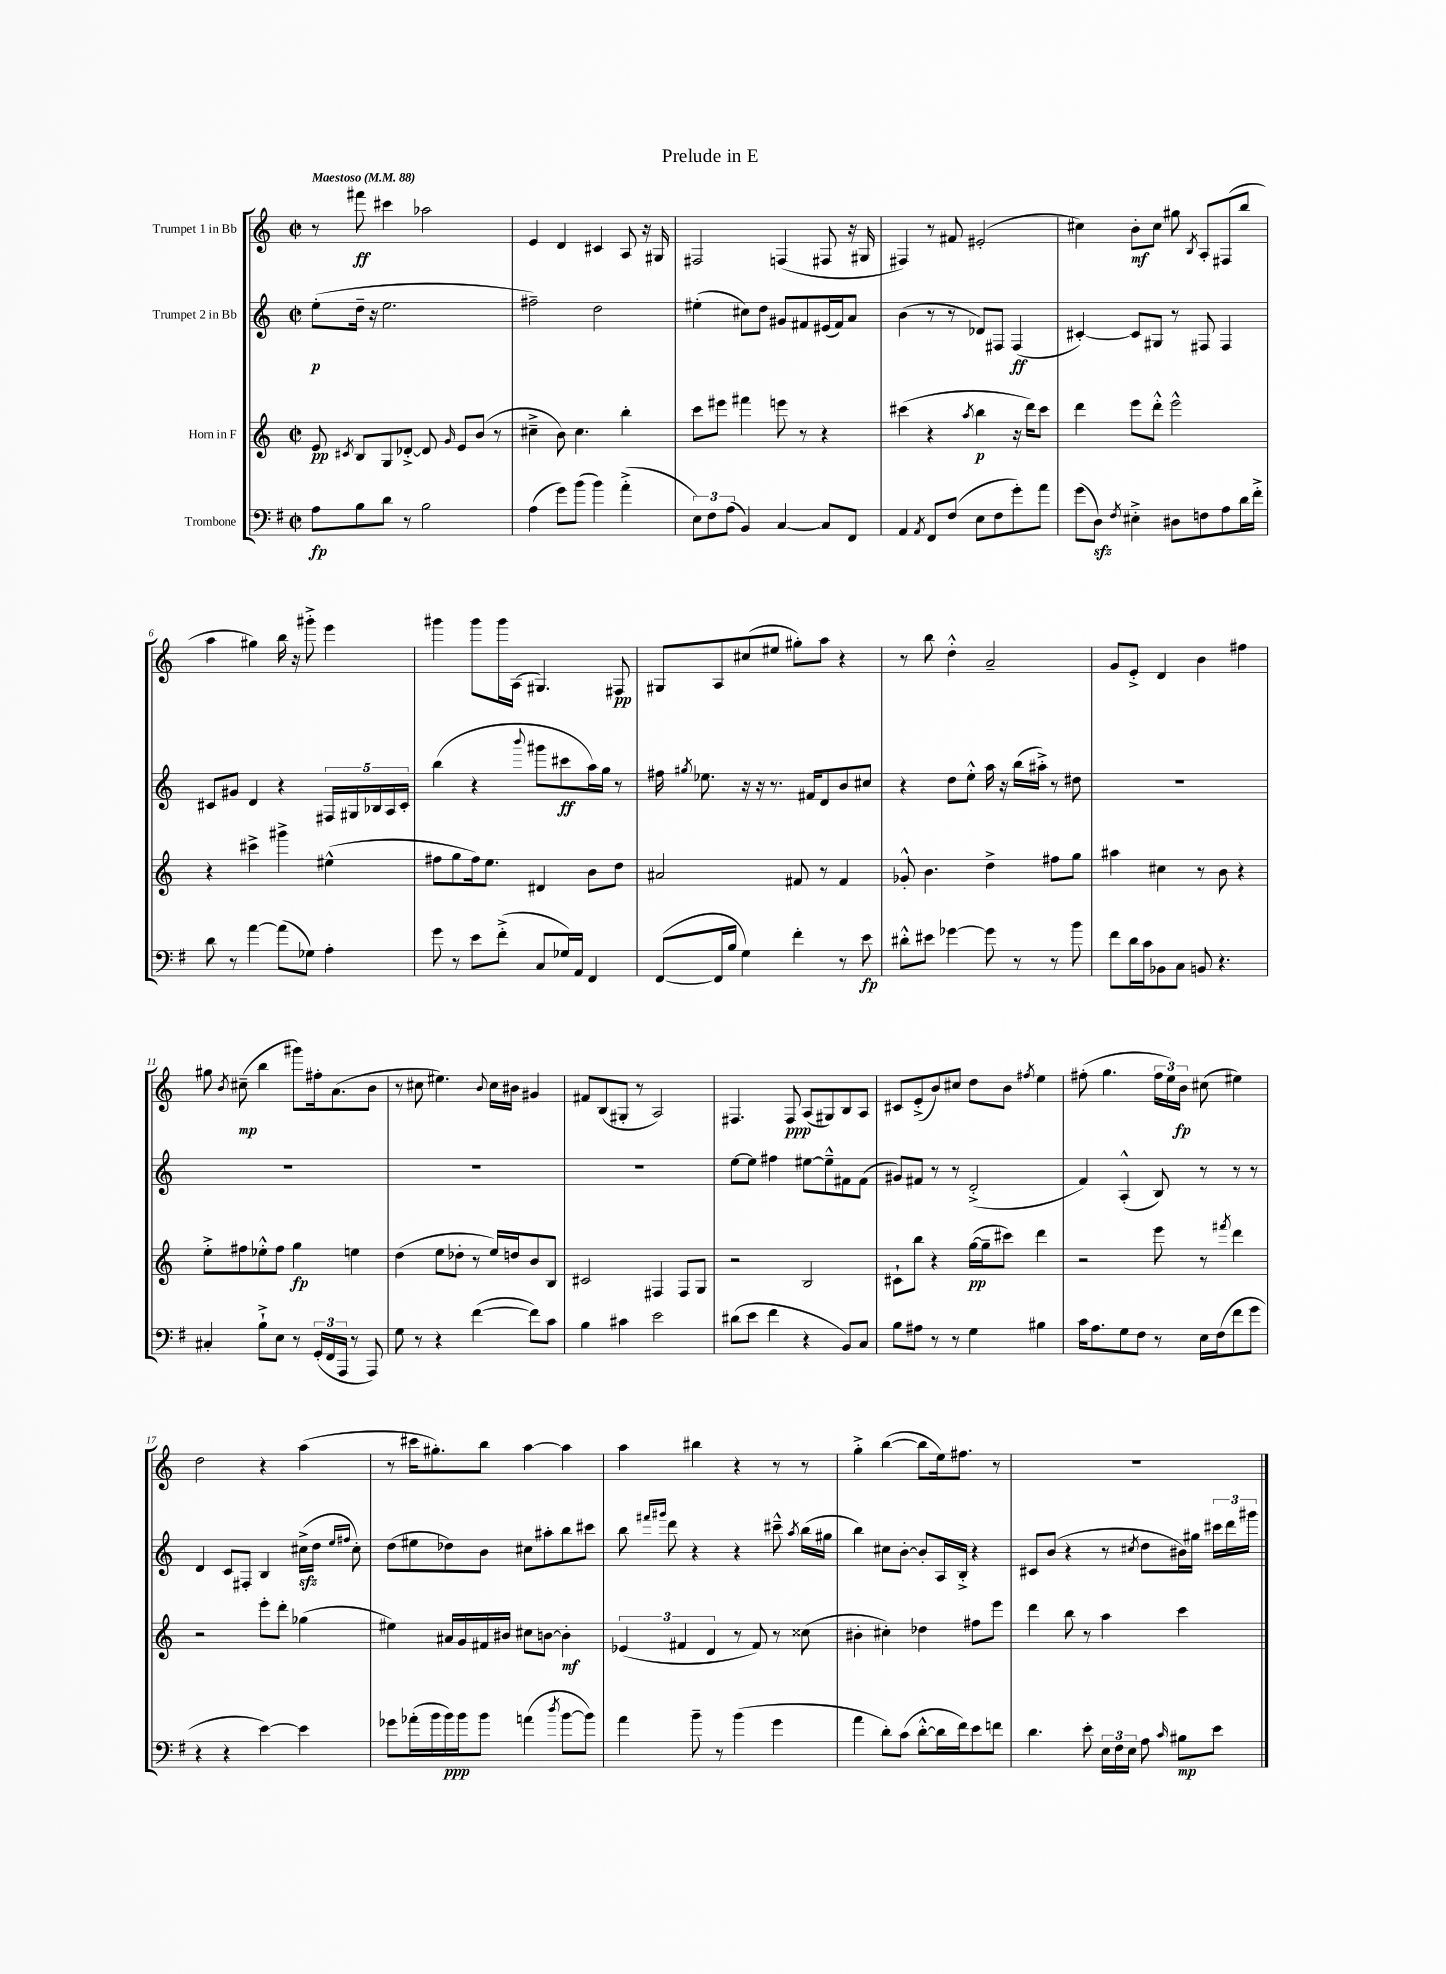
\header { title = "Prelude in E" }
<<
\new StaffGroup <<
\new Staff = "s0" \with { instrumentName = "Trumpet 1 in Bb" } {
    \clef treble \key c \major \defaultTimeSignature \time 2/2 \tempo "Maestoso" 4 = 88
    \autoBeamOff r8 fis'''8\ff cis'''4 aes''2 |
    e'4 d'4 cis'4 a8 r16 gis16 |
    fis2 f4( fis8 r16 gis16 |
    fis4) r8 fis'8 eis'2-.( |
    cis''4) b'8[-.\mf cis''8] gis''8 \acciaccatura { b8 } a8[-. fis8( b''8] |
    a''4 gis''4) b''16 r16 gis'''8-.-> e'''4 |
    gis'''4 gis'''8[ gis'''16 a16]( gis4.) fis8\pp |
    gis8[ a8 cis''8( eis''8] gis''8[-.) a''8] r4 |
    r8 b''8 d''4-.-^ a'2-- |
    g'8[ e'8]-.-> d'4 b'4 fis''4 |
    gis''8 \acciaccatura { b'8 } cis''8--\mp( b''4 gis'''8[) fis''16-. a'8.( b'8] |
    r8 cis''8 eis''4.) \appoggiatura { b'8 } cis''16[ bis'16] gis'4 |
    fis'8[ b8( gis8]-. r8 a2) |
    fis4. fis8\ppp a8[( gis8) b8 a8] |
    cis'8[ e'8-.->( b'8) cis''8] d''8[ b'8] \acciaccatura { fis''8 } e''4 |
    fis''8-.( g''4. \tuplet 3/2 { fis''16[ e''16) b'16]\fp } cis''8( eis''4) |
    d''2 r4 a''4( |
    r8 cis'''16[ gis''8.-.) b''8] a''4~ a''4 |
    a''4 bis''4 r4 r8 r8 |
    g''4-.-> b''4~( b''8[ e''16) fis''8.] r8 |
    R1 \bar "|." |
}
\new Staff = "s1" \with { instrumentName = "Trumpet 2 in Bb" } {
    \clef treble \key c \major \defaultTimeSignature \time 2/2
    \autoBeamOff e''8[-.\p( d''16]-- r16 e''2. |
    fis''2--) d''2 |
    eis''4-.( cis''8[) d''8] gis'8[ fis'8 eis'16( fis'16) a'8] |
    b'4( r8 r8 des'8[) fis8] fis4\ff( |
    cis'4~-.) cis'8[ gis8] r8 fis8 fis4 |
    cis'8[ gis'8] d'4 r4 \tuplet 5/4 { fis16[ gis16 bes16 a16 cis'16]-. } |
    b''4( r4 \appoggiatura { b'''8 } gis'''8[ cis'''8\ff a''16) g''16] r8 |
    fis''16 \acciaccatura { gis''8 } ees''8. r16 r16 r8. fis'16[ d'8 b'8 cis''8] |
    r4 d''8[ e''8]-.-^ a''16 r16 b''16[( ais''16]-.->) r8 dis''8 |
    R1 |
    R1 |
    R1 |
    R1 |
    e''8[~ e''8] fis''4 eis''8[~ eis''8---^ fis'8 fis'8]( |
    gis'8[) fis'8] r8 r8 d'2-.->( |
    f'4) a4-.-^( b8) r8 r8 r8 |
    d'4 c'8[ fis8]-. b4 cis''16[->\sfz( d''16] \grace { e''16[ fis''16] } cis''8-.) |
    d''8[( eis''8 des''8) b'8] cis''8[ ais''8-. b''8 cis'''8] |
    b''8 \grace { fis'''16[ gis'''16] } d'''8 r4 r4 cis'''8---^ \acciaccatura { a''8 } b''16[( gis''16] |
    b''4) cis''8[ b'8]~-. b'8[-. a16 b16]-.-> r4 |
    cis'8[ b'8]( r4 r8 \acciaccatura { cis''8 } d''8[ bis'16) gis''16] \tuplet 3/2 { cis'''16[ d'''16 gis'''16] } \bar "|." |
}
\new Staff = "s2" \with { instrumentName = "Horn in F" } {
    \clef treble \key c \major \defaultTimeSignature \time 2/2
    \autoBeamOff e'8\pp \acciaccatura { cis'8 } b8[ g8 des'8]~-.-> des'8 \grace { g'16 } e'8[ b'8]( r8 |
    cis''4---> b'8) cis''4. b''4-. |
    c'''8[ eis'''8] fis'''4 e'''8 r8 r4 |
    cis'''4( r4 \acciaccatura { a''8 } b''4\p r16 d'''16[) cis'''8] |
    d'''4 e'''8[ d'''8]-.-^ e'''2-^ |
    r4 cis'''4-> gis'''4-> eis''4-^( |
    fis''8[ g''8 fis''16) e''8.] dis'4 b'8[ d''8] |
    ais'2 fis'8 r8 fis'4 |
    ges'8-.-^ b'4. d''4-> fis''8[ g''8] |
    ais''4 cis''4 r8 b'8 r4 |
    e''8[-.-> fis''8 ees''8-.-^ fis''8] g''4\fp e''4 |
    d''4( e''8[ des''8]-. r8 e''16[) d''16 b'8 b8] |
    cis'2 fis4 fis8[ g8] |
    r2 b2 |
    cis'8[-! b''8] r4 g''16[~\pp( g''16-- cis'''8]) d'''4 |
    r2 e'''8 r8 \acciaccatura { fis'''8 } d'''4 |
    r2 e'''8[-. d'''8]-. ges''4( |
    eis''4) ais'16[ g'16 fis'16 bis'16] cis''8[ b'8]~ b'4-.\mf |
    \tuplet 3/2 { ees'4( fis'4 d'4 } r8 fis'8) r8 cisis''8( |
    bis'4-. cis''4-.) des''4 fis''8[ e'''8] |
    d'''4 b''8 r8 a''4 c'''4 \bar "|." |
}
\new Staff = "s3" \with { instrumentName = "Trombone" } {
    \clef bass \key g \major \defaultTimeSignature \time 2/2
    \autoBeamOff a8[\fp b8 d'8] r8 b2 |
    a4( g'8[) b'8]( b'4) a'4-.->( |
    \tuplet 3/2 { e8[) fis8 a8]( } b,4) c4~ c8[ fis,8] |
    a,4 \acciaccatura { a,8 } fis,8[ fis8]( e8[ fis8 g'8-.) a'8] |
    g'8[( d8]\sfz) \acciaccatura { fis8 } eis4-.-> dis8[ f8 a8 d'16 fis'16]-.-> |
    d'8 r8 a'4~ a'8[( ges8]) a4-. |
    g'8 r8 e'8[ fis'8]-.->( c8[ ges16) a,16] fis,4 |
    fis,8[~( fis,16 b16] g4) fis'4-. r8 e'8\fp |
    dis'8[-.-^ eis'8] ges'4~ ges'8 r8 r8 b'8 |
    fis'8[ d'16 c'16 bes,8 c8] b,8 r4. |
    cis4-. b8[-!-> e8] r8 \tuplet 3/2 { g,16[-.( fis,16 a,,16] } r8 a,,8) |
    g8 r8 r4 fis'4~( fis'8[) c'8] |
    b4 cis'4 e'2 |
    dis'8[( e'8] fis'4 r4 b,8[) c8] |
    b8[ ais8] r8 r8 g4 bis4 |
    c'16[ a8. g8 fis8] r8 e16[ fis16( fis'8 g'8] |
    r4 r4 e'4~) e'4 |
    ges'8[ aes'16-.( b'16 b'16\ppp) b'16 b'8] a'4( \acciaccatura { d''8 } b'8[~ b'8]) |
    a'4 b'8-- r8 b'4( g'4 |
    a'4 d'8[-.) c'8]( d'8[~-.-^ d'16 fis'16) e'8 f'8] |
    d'4. e'8-. \tuplet 3/2 { e16[ fis16 e16] } a8 \grace { c'16 } bis8[\mp e'8] \bar "|." |
}
>>
>>
